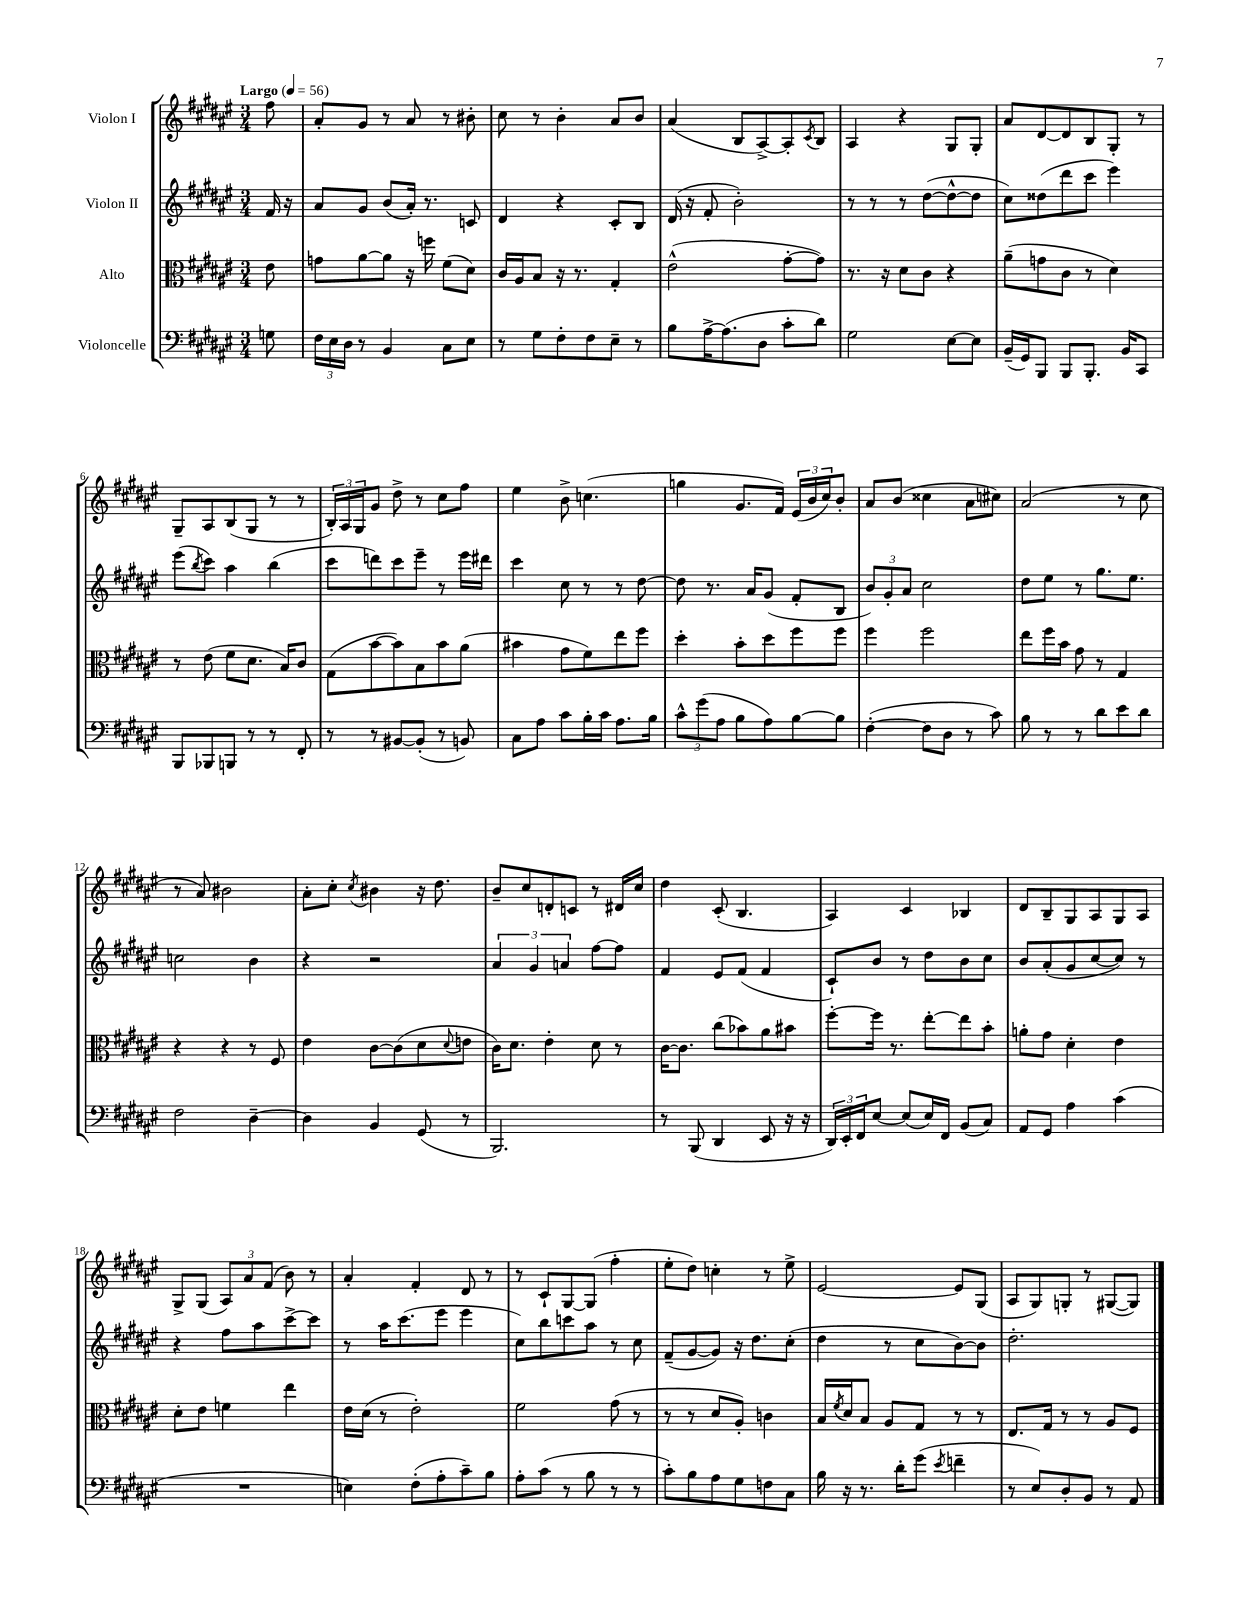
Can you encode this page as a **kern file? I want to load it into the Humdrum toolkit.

**kern	**kern	**kern	**kern
*staff4	*staff3	*staff2	*staff1
*clefF4	*clefC3	*clefG2	*clefG2
*k[f#c#g#d#a#e#]	*k[f#c#g#d#a#e#]	*k[f#c#g#d#a#e#]	*k[f#c#g#d#a#e#]
*M3/4	*M3/4	*M3/4	*M3/4
*MM56	*MM56	*MM56	*MM56
8G\	8e#\	16f#/	8ff#\
.	.	16r	.
=	=	=	=
24F#\LL	8g\L	8a#/L	8a#'/L
24E#\	.	.	.
24D#\JJ	.	.	.
8r	[8a#\	8g#/J	8g#/J
4BB/	8a#\]J	(8b/L	8r
.	16r	16a#'/Jk)	8a#/
.	16ff\	8.r	.
8C#\L	(8f#\L	.	8r
8E#\J	8d#\J)	8c/	8b#'\
=	=	=	=
8r	16c#/LL	4d#/	8cc#\
.	16A#/J	.	.
8G#\L	8B/J	.	8r
8F#'\	16r	4r	4b'\
.	8.r	.	.
8F#\	.	.	.
8E#~\J	4G#'/	8c#'/L	8a#/L
8r	.	8B/J	8b/J
=	=	=	=
8B\L	(2e#^^\	(16d#/	(4a#/
.	.	16r	.
[16A#^\K	.	8f#'/	.
(8.A#\]	.	.	.
.	.	2b'\)	8B/L
8D#\J	.	.	[8A#^/)
8c#'\L	[8g#'\L	.	8A#'/]
.	.	.	8qc#/
8d#\J)	8g#\]J)	.	8B/J
=	=	=	=
2G#\	8.r	8r	4A#/
.	.	8r	.
.	16r	.	.
.	8d#\L	8r	4r
.	8c#\J	([8dd#\L	.
[8E#\L	4r	8dd#^^\_	8G#/L
8E#\]J	.	8dd#\]J	8G#'/J
=	=	=	=
(16BB~/LL	(8a#~\L	8cc#\L)	8a#/L
16GG#/J)	.	.	.
8BBB/J	8g\	(8dd##\	[8d#/
8BBB/L	8c#\J	8ddd#\	8d#/]
8.BBB'/J	8r	8ccc#\J	8B/
.	4d#\)	4eee#\)	8G#'/J
16BB/LK	.	.	.
8CC#/J	.	.	8r
=	=	=	=
8BBB/L	8r	(8eee#\L	8G#~/L
.	.	8qbb/	.
8BBB-/	(8e#\	8ccc#\J)	8A#/
8BBB/J	8f#\L	4aa#\	(8B/
8r	8.d#\J	.	8G#/J
8r	.	(4bb\	8r
.	16B/LK)	.	.
8FF#'/	8c#/J	.	8r
=	=	=	=
8r	(8G#\L	8ccc#\L	24B'/LL)
.	.	.	24A#/
.	.	.	24G#/J
8r	[8b\	8ddd\)	8g#/J
[8BB#/L	8b\])	8ccc#\	8dd#^\
(8BB#'/]J	8B\	8eee#~\J	8r
8r	8b\	8r	8cc#\L
8BB/)	(8a#\J	16eee#\LL	8ff#\J
.	.	16ddd#\JJ	.
=	=	=	=
8C#\L	4b#\	4ccc#\	4ee#\
8A#\J	.	.	.
8c#\L	8g#\L	8cc#\	8b^\
16B'\L	8f#\)	8r	(4.cc\
16c#\JJ	.	.	.
8.A#\L	8ee#\	8r	.
.	8ff#\J	[8dd#\	.
16B\Jk	.	.	.
=	=	=	=
12c#^^\L	4dd#'\	8dd#\]	4gg\
(12g#\	.	.	.
.	.	8.r	.
12A#\J	.	.	.
8B\L	8b'\L	.	8.g#/L
.	.	16a#/LK	.
8A#\)	8dd#\	(8g#/J	.
.	.	.	16f#/Jk)
[8B\	8ff#\	8f#'/L	(24e#/LL
.	.	.	24b/
.	.	.	24cc#/J)
8B\]J	8ff#\J	8B/J	8b'/J
=	=	=	=
([4F#'\	4ff#\	12b/L)	8a#/L
.	.	12g#'/	.
.	.	.	(8b/J
.	.	12a#/J	.
8F#\]L	2ff#\	2cc#\	4cc##\
8D#\J	.	.	.
8r	.	.	8a#\L
8c#\)	.	.	8cc#\J)
=	=	=	=
8B\	8ee#\L	8dd#\L	(2a#/
8r	16ff#\L	8ee#\J	.
.	16b\JJ	.	.
8r	8g#\	8r	.
8d#\L	8r	8.gg#\L	.
8e#\	4G#/	.	8r
.	.	8.ee#\J	.
8d#\J	.	.	8cc#\
=	=	=	=
2F#\	4r	2cc\	8r
.	.	.	8a#/)
.	4r	.	2b#\
[4D#~\	8r	4b\	.
.	8F#/	.	.
=	=	=	=
4D#\]	4e#\	4r	8a#'\L
.	.	.	8cc#'\J
.	.	.	8qcc#/
4BB/	[8c#\L	2r	4b#\
.	(8c#\]	.	.
(8GG#/	8d#\	.	16r
.	.	.	8.dd#\
.	8qqd#/	.	.
8r	8e\J	.	.
=	=	=	=
2.BBB/)	16c#\LK)	6a#/	8b~/L
.	8.d#\J	.	.
.	.	.	8cc#/
.	.	6g#/	.
.	4e#'\	.	8d'/
.	.	6a/	.
.	.	.	8c/J
.	8d#\	[8ff#\L	8r
.	8r	8ff#\]J	16d#/LL
.	.	.	16cc#/JJ
=	=	=	=
8r	[16c#\LK	4f#/	4dd#\
.	8.c#\]J	.	.
(8BBB/	.	.	.
4DD#/	(8cc#\L	8e#/L	(8c#'/
.	8b-\)	(8f#/J	4.B/
8EE#/	8a#\	4f#/	.
16r	8b#\J	.	.
16r	.	.	.
=	=	=	=
24DD#/LL)	[8ff#'\L	8c#`/L)	4A#/)
24EE#'/	.	.	.
24FF#/J	.	.	.
[8E#/J	16ff#\]Jk	8b/J	.
.	8.r	.	.
(8E#/]L	.	8r	4c#/
16E#/L)	[8ee#'\L	8dd#\L	.
16FF#/JJ	.	.	.
(8BB/L	8ee#\]	8b\	4B-/
8C#/J)	8b'\J	8cc#\J	.
=	=	=	=
8AA#/L	8a'\L	8b/L	8d#/L
8GG#/J	8g#\J	(8a#'/	8B~/
4A#\	4d#'\	8g#/	8G#/
.	.	[8cc#/	8A#/
(4c#\	4e#\	8cc#/]J)	8G#/
.	.	8r	8A#/J
=	=	=	=
2.r	8d#'\L	4r	8G#^/L
.	8e#\J	.	(8G#/J
.	4f\	8ff#\L	12A#/L)
.	.	.	12a#/
.	.	8aa#\	.
.	.	.	(12f#/J
.	4ee#\	[8ccc#^\	8b\)
.	.	8ccc#\]J	8r
=	=	=	=
4E\)	16e#\LL	8r	4a#'/
.	(16d#\JJ	.	.
.	8r	16aa#\LK	.
.	.	(8.ccc#\	.
(8F#'\L	2e#'\)	.	4f#'/
8A#'\	.	8eee#\J	.
8c#~\)	.	4eee#\	8d#/
8B\J	.	.	8r
=	=	=	=
8A#'\L	2f#\	8cc#\L)	8r
(8c#\J	.	8bb\	8c#`/L
8r	.	8ccc\	[8G#/
8B\	.	8aa#\J	(8G#/]J
8r	(8g#\	8r	4ff#'\
8r	8r	8cc#\	.
=	=	=	=
8c#'\L)	8r	(8f#~/L	8ee#'\L
8B\	8r	[8g#/	8dd#\J)
8A#\	8d#/L	8g#/]J)	4cc'\
8G#\	8A#'/J)	16r	.
.	.	8.dd#\L	.
8F\	4c\	.	8r
8C#\J	.	(8cc#'\J	8ee#^\
=	=	=	=
16B\	16B/LL	4dd#\	[2e#/
.	8qf#/	.	.
16r	16d#/J	.	.
8.r	8B/J	.	.
.	8A#/L	8r	.
16d#'\LK	.	.	.
(8g#\J	8G#/J	8cc#\L	.
8qe#/	.	.	.
4f~\	8r	[8b\)	8e#/]L
.	8r	8b\]J	(8G#/J
=	=	=	=
8r	8.E#/L	2.dd#'\	8A#/L
8E#/L)	.	.	8G#/)
.	16G#/Jk	.	.
8D#'/	8r	.	8G'/J
8BB/J	8r	.	8r
8r	8A#/L	.	([8G#/L
8AA#/	8F#/J	.	8G#/]J)
==	==	==	==
*-	*-	*-	*-
